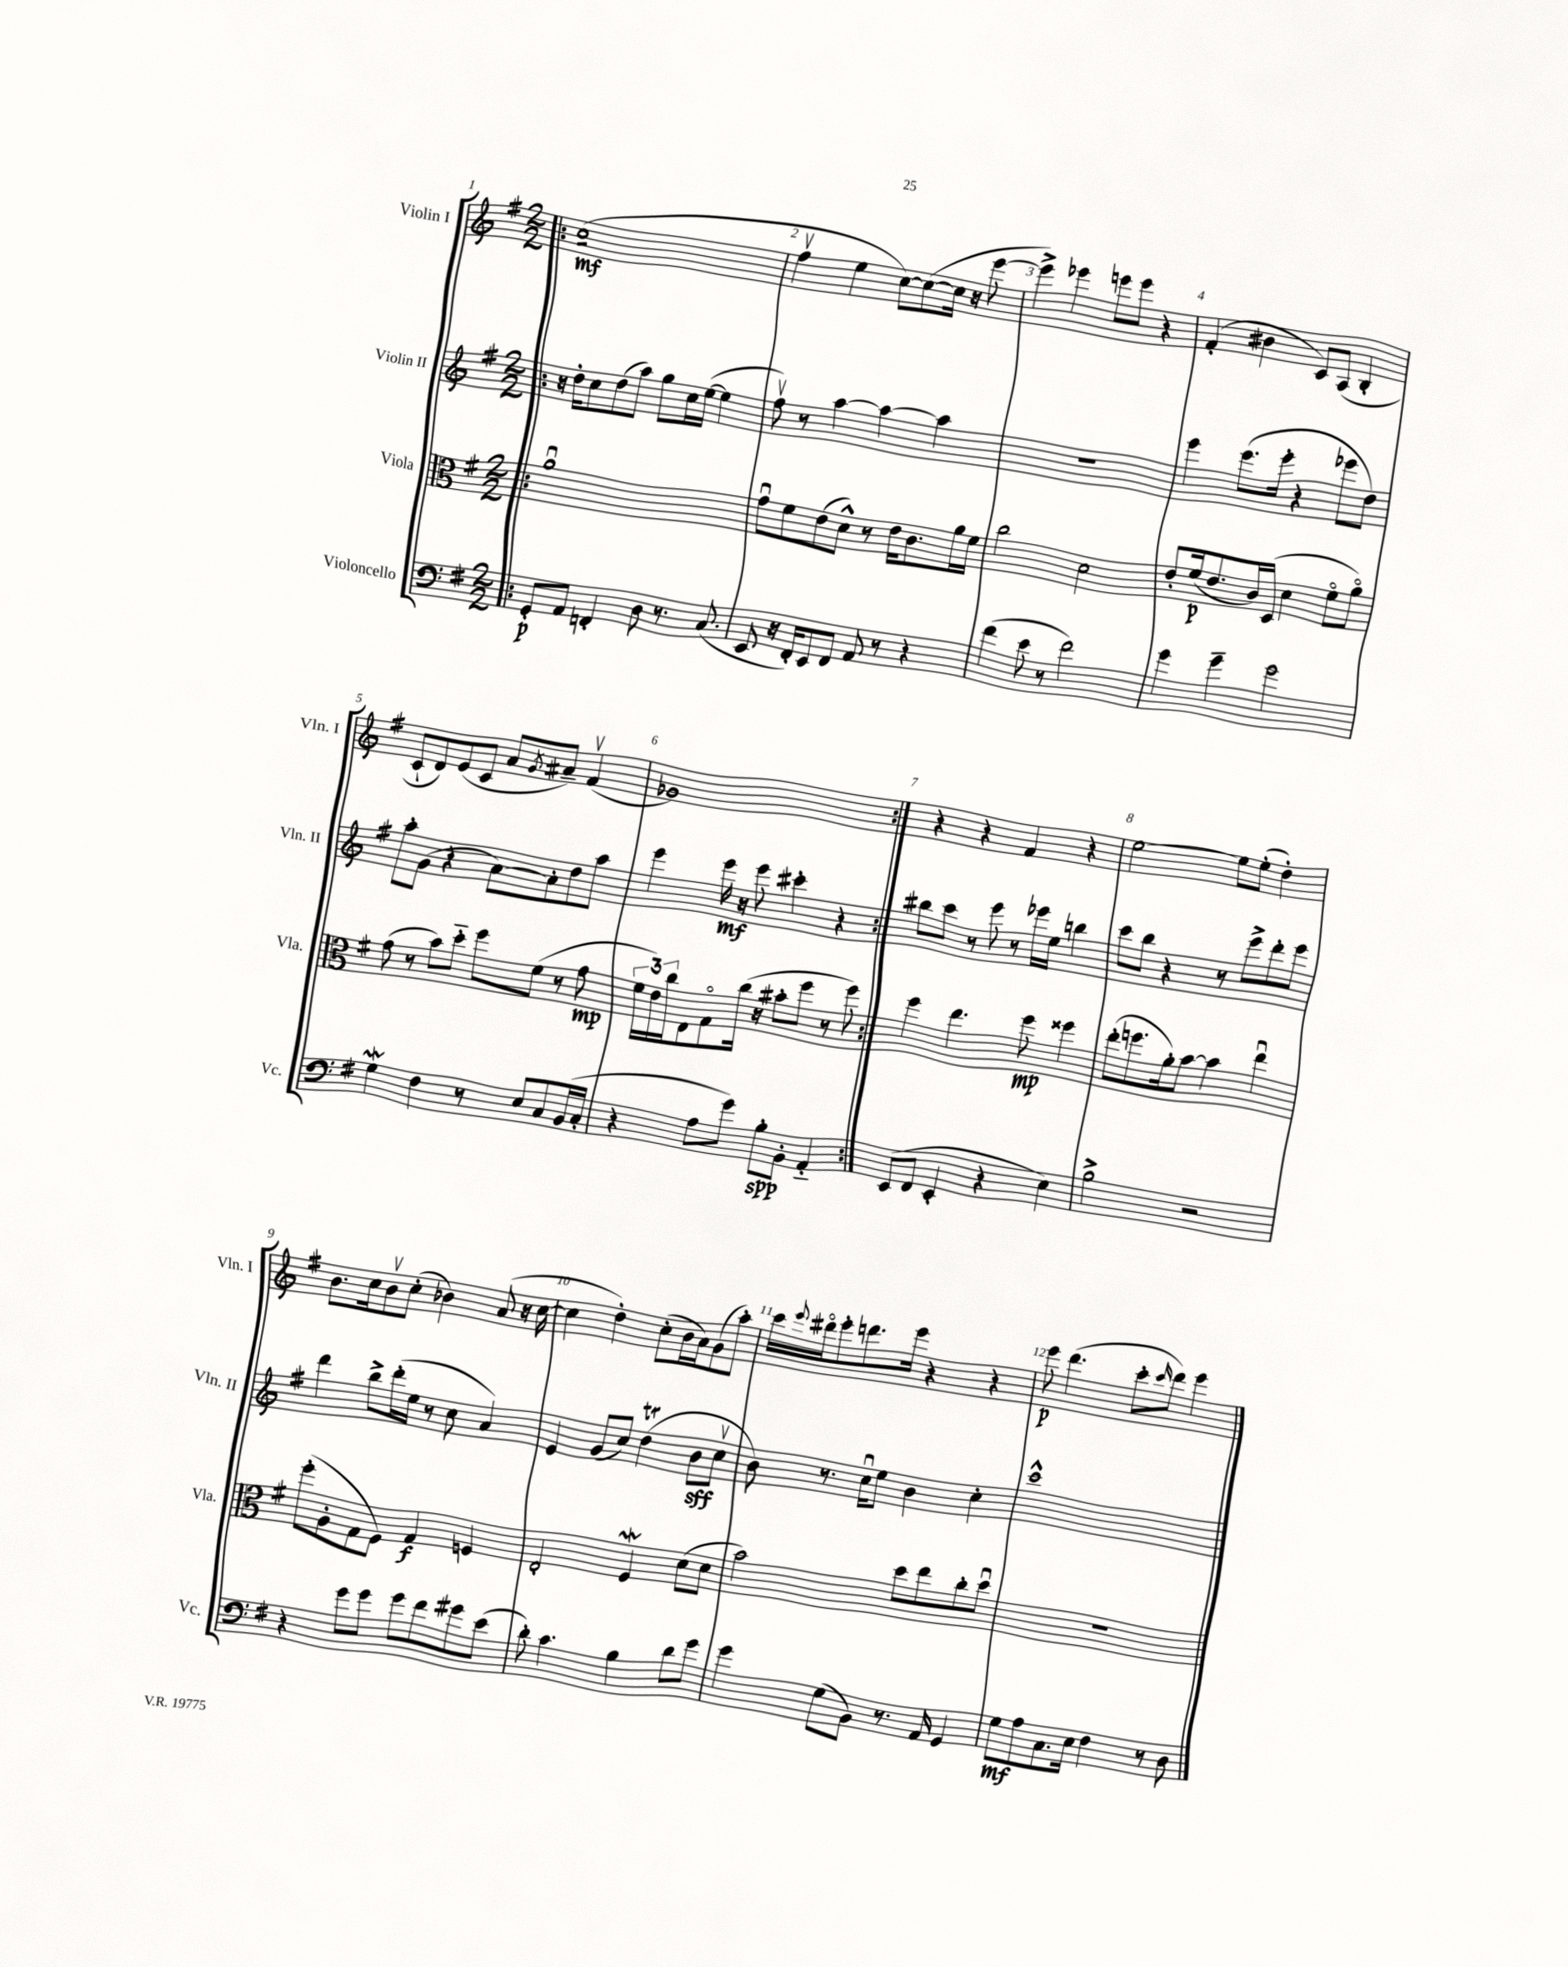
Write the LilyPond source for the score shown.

<<
\new StaffGroup <<
\new Staff = "s0" \with { instrumentName = "Violin I" shortInstrumentName = "Vln. I" } {
    \clef treble \key g \major \numericTimeSignature \time 2/2
    \repeat volta 2 { \bar ".|:" c''1:8\mf( |
    fis''4\upbow e''4 c''8~) c''8~( c''16 r16 e'''8~ |
    e'''4->) ees'''4 e'''8 e'''8 r4 |
    fis'4-.( bis'4 c'8) a8( b4-. |
    c'8-! d'8) e'8( c'8 a'8 \acciaccatura { g'8 } ais'8--) fis'4\upbow( |
    ges'1) | }
    r4 r4 fis'4 r4 |
    e''2~ e''8 e''8-.( d''4-.) |
    b'8. c''16 b'8\upbow c''8-.( bes'4) a'8( r16 c''16~ |
    c''4 d''4-.) c''8-.( b'16 a'16) g'8( a''8-.) |
    c'''16 \appoggiatura { e'''8 } dis'''16\flageolet e'''8-. d'''8. e'''16 r4 r4 |
    e'''8\p d'''4.( c'''8-. \grace { c'''16 } d'''8) e'''4 \bar "|." |
}
\new Staff = "s1" \with { instrumentName = "Violin II" shortInstrumentName = "Vln. II" } {
    \clef treble \key g \major \numericTimeSignature \time 2/2
    \repeat volta 2 { \bar ".|:" r16 d''16-. c''8 d''8( a''8) g''8 c''16 e''16~( e''4 |
    fis''8\upbow) r8 a''4~ a''4~ a''4 |
    R1 |
    e'''4 e'''8.( e'''16-. r4 ees'''8 d''8) |
    a''8-. g'8( r4 a'8~) a'8-. d''8 a''8 |
    e'''4 e'''16\mf r16 e'''8 cis'''4-. r4 | }
    bis''8 c'''8 r8 e'''8 r8 ees'''16 e''16 b''4 |
    c'''8 b''8 r4 r8 e'''8-> d'''8-. e'''8 |
    d'''4 b''8-> d'''16-.( e''16 r8 c''8 a'4) |
    e'4 g'8( c''8) d''4\trill( b'8\sff c''8\upbow |
    b'8) r8. c''16\downbow e''8 b'4 c''4-. |
    c'''1-^ \bar "|." |
}
\new Staff = "s2" \with { instrumentName = "Viola" shortInstrumentName = "Vla." } {
    \clef alto \key g \major \numericTimeSignature \time 2/2
    \repeat volta 2 { \bar ".|:" a'1\downbow |
    g'8\downbow fis'8 e'8( d'8-^) r8 e'16 c'8. a'16 fis'16 |
    c''2 d'2 |
    e'8-. fis'16\p( e'8. c'16) d16( d'4 fis'8\flageolet a'8\flageolet) |
    g'8( r8 b'8) d''8-_ fis''8 fis'8( r8 g'8\mp |
    \tuplet 3/2 { fis'16 e'16) c''16 } e8 g8\flageolet c''16( r16 bis'8-. fis''8 r8 fis''8) | }
    fis''4 e''4. fis''8\mp fisis''4 |
    e''8-.( f''8. a'16-.) b'8~ b'4 e''4\downbow |
    fis''8-.( a8-. g8 fis8) g4\f f4 |
    e2-. fis4\mordent d'8( d'8 |
    b'2) d''8 e''8 c''8-. d''8\downbow |
    R1 \bar "|." |
}
\new Staff = "s3" \with { instrumentName = "Violoncello" shortInstrumentName = "Vc." } {
    \clef bass \key g \major \numericTimeSignature \time 2/2
    \repeat volta 2 { \bar ".|:" g,8-.\p a,8 f,4-. d8 r8. c8.( |
    e,8 r16 fis,16-.) e,8 fis,8 a,8 r8 r4 |
    fis'4( e'8 r8 fis'2) |
    g'4 g'4-- g'2 |
    g4\mordent fis4 r8 e8 c8 b,16( c16-. |
    r4 a8 g'8) b8-.\spp b,8-. a,4-_ | }
    e,8( fis,8 e,4-. r4 e4) |
    b2-> r2 |
    r4 g'8 g'8 g'8 fis'8 gis'8 e'8( |
    d'8-.) c'4. b4 d'8 g'8 |
    g'4 g8( b,8) r8. a,16 g,4 |
    g8\mf a8 c8. e16 fis4 r8 d8 \bar "|." |
}
>>
>>
\layout { \context { \Score \override BarNumber.break-visibility = ##(#f #t #t) barNumberVisibility = #all-bar-numbers-visible } }
